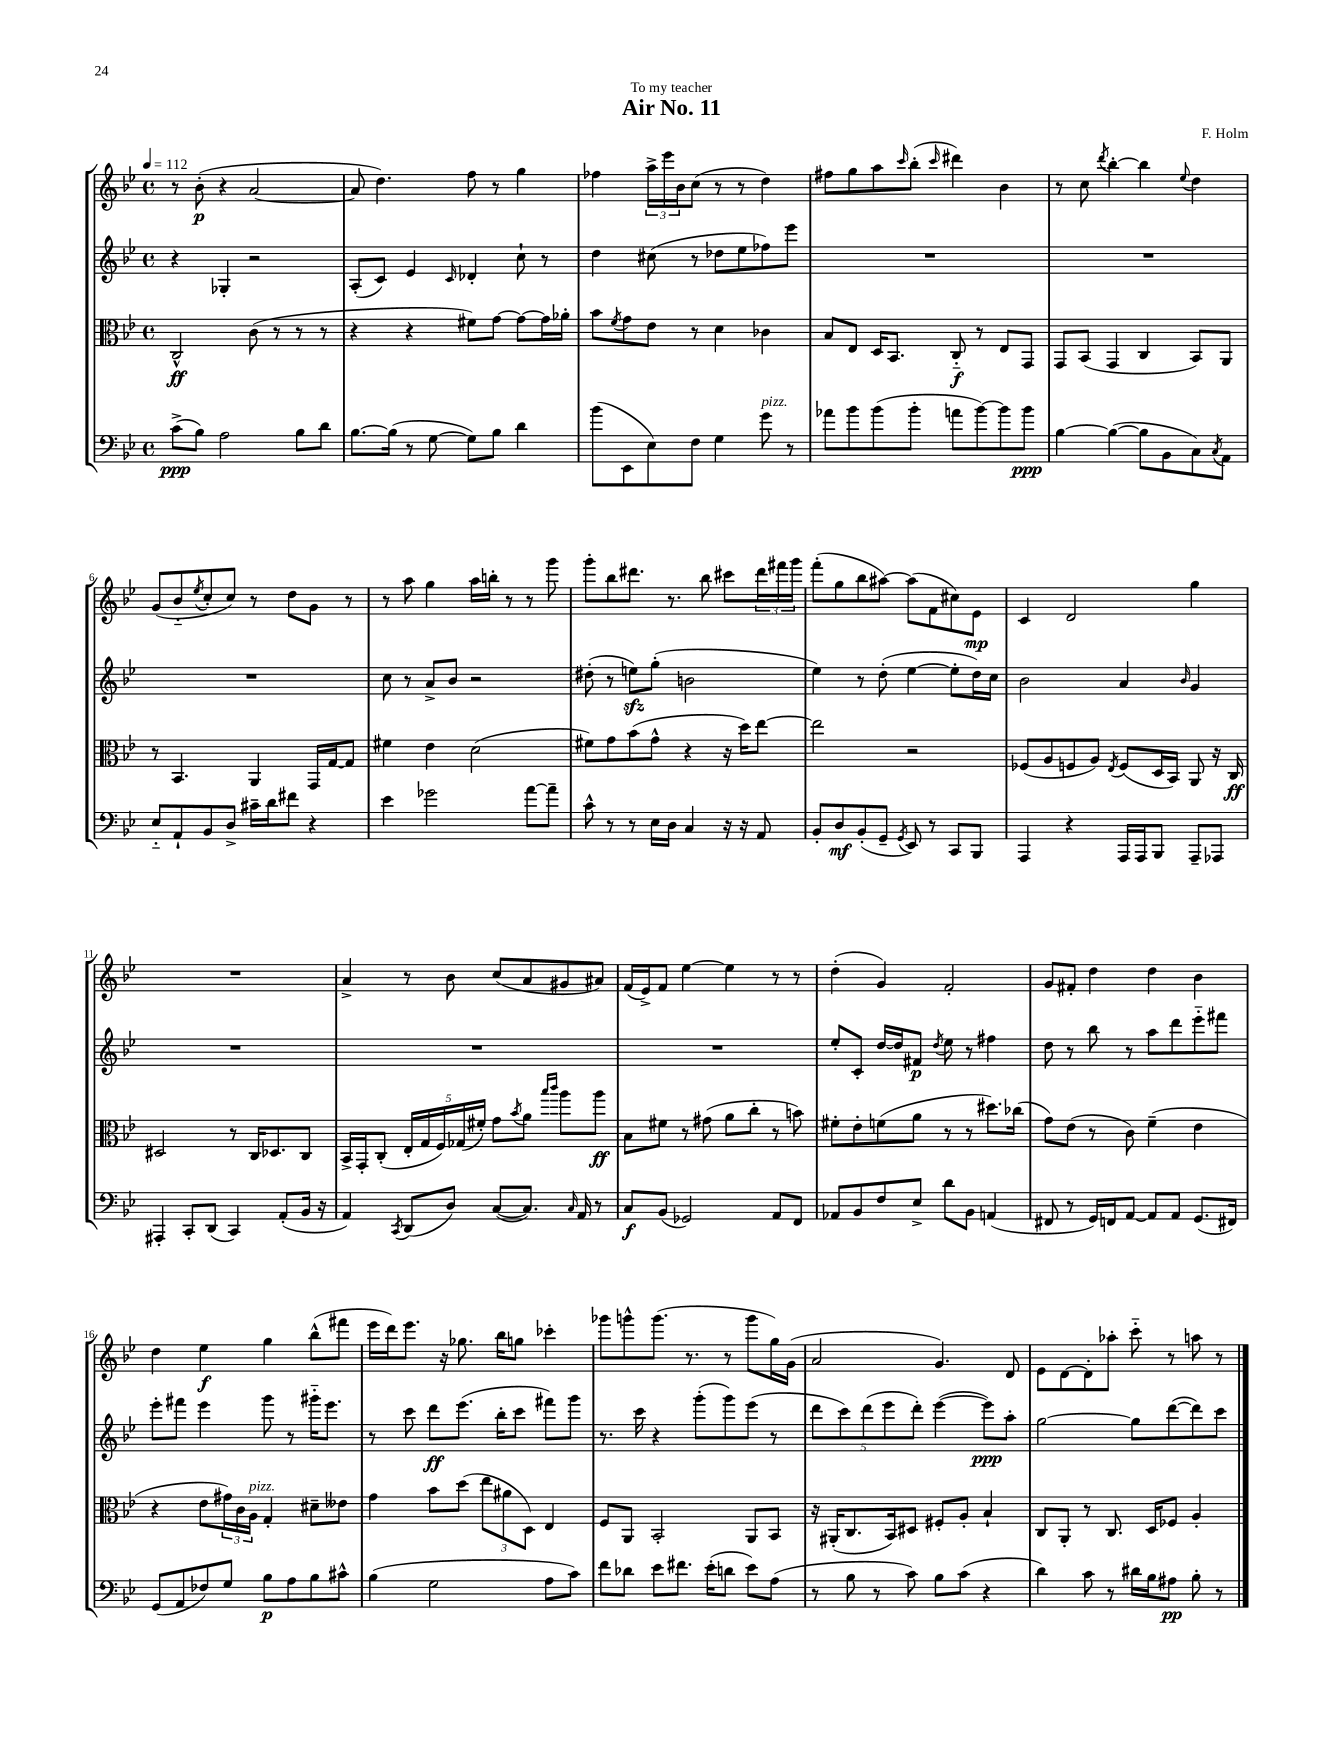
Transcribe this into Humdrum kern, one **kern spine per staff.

**kern	**kern	**kern	**kern
*staff4	*staff3	*staff2	*staff1
*clefF4	*clefC3	*clefG2	*clefG2
*k[b-e-]	*k[b-e-]	*k[b-e-]	*k[b-e-]
*M4/4	*M4/4	*M4/4	*M4/4
*met(c)	*met(c)	*met(c)	*met(c)
*MM112	*MM112	*MM112	*MM112
(8c^	2C^^	4r	8r
8B-)	.	.	(8b-'
2A	.	4G-'	4r
.	(8c	2r	[2a
.	8r	.	.
8B-	8r	.	.
8d	8r	.	.
=	=	=	=
[8.B-	4r	(8A'	8a]
.	.	8c)	4.dd)
(16B-]	.	.	.
8r	4r	4e-	.
[8G	.	.	.
.	.	16qqc	.
8G])	8f#)	4d-'	8ff
8B-	[8g	.	8r
4d	8g_	8cc`	4gg
.	16g]	8r	.
.	16a-'	.	.
=	=	=	=
(8b-	8b-	4dd	4ff-
.	8qf	.	.
8EE-	8g	.	.
8E-)	8e-	(8cc#	24aa^
.	.	.	24eee-
.	.	.	24b-
8F	8r	8r	(8cc
4G	4d	8dd-	8r
.	.	8ee-	8r
8g	4c-	8ff-)	4dd)
8r	.	8eee-	.
=	=	=	=
8a-	8B-	1r	8ff#
8b-	8E-	.	8gg
(8b-	16D	.	8aa
.	8.BB-	.	.
.	.	.	16qqccc
8b-'	.	.	(8bb-'
.	.	.	16qqccc
8a	8C'~	.	4ddd#)
[8b-)	8r	.	.
8b-]	8E-	.	4b-
8b-	8GG	.	.
=	=	=	=
[4B-	8GG	1r	8r
.	(8BB-	.	8cc
.	.	.	8qddd
(4B-_	4GG	.	[4bb-'
8B-]	4C	.	4bb-]
8BB-	.	.	.
.	.	.	8qqee-
8C)	8BB-)	.	4dd
8qC	.	.	.
8AA	8AA	.	.
=	=	=	=
8E-'~	8r	1r	(8g
8AA`	4.BB-	.	8b-'~
.	.	.	8qee-
8BB-	.	.	8cc'
8D^	.	.	8cc)
16c#~	4AA	.	8r
16d	.	.	.
8f#	.	.	8dd
4r	16GG	.	8g
.	[16G	.	.
.	8G]	.	8r
=	=	=	=
4e-	4f#	8cc	8r
.	.	8r	8aa
2g-	4e-	8a^	4gg
.	.	8b-	.
.	(2d	2r	16aa
.	.	.	16bb'
.	.	.	8r
[8a	.	.	8r
8a~]	.	.	8ggg
=	=	=	=
8c^^	8f#)	(8dd#'	8ggg'
8r	8g	8r	8bb-
8r	(8b-	8ee)	8.ddd#
16E-	8g^^	(8gg'	.
16D	.	.	8.r
4C	4r	2b	.
.	.	.	8bb-
16r	16r	.	8ccc#
16r	16dd)	.	.
8AA	[8ee-	.	24ddd#
.	.	.	24fff#
.	.	.	24ggg
=	=	=	=
8BB-'	2ee-]	4ee-)	(8fff'
8D	.	.	8gg
(8BB-'	.	8r	8bb-
8GG~	.	(8dd'	[8aa#)
8qGG	.	.	.
8EE-)	2r	[4ee-	(8aa#]
8r	.	.	8f
8CC	.	8ee-']	8cc#)
8BBB-	.	16dd)	8e-
.	.	16cc	.
=	=	=	=
4AAA	(8F-	2b-	4c
.	8A	.	.
4r	8F	.	2d
.	8A)	.	.
.	8qE-	.	.
16AAA	(8F	4a	.
16AAA	.	.	.
8BBB-	16D	.	.
.	16BB-)	.	.
.	.	16qqb-	.
8AAA~	8AA	4g	4gg
8AAA-	16r	.	.
.	16C	.	.
=	=	=	=
4AAA#'	2D#	1r	1r
8CC'	.	.	.
(8DD	.	.	.
4CC)	8r	.	.
.	16C	.	.
.	8.D-	.	.
(8AA'	.	.	.
16BB-	8C	.	.
16r	.	.	.
=	=	=	=
4AA)	16BB-^	1r	4a^
.	16GG'	.	.
.	(8C'	.	.
8qCC	.	.	.
(8DD	20E-'	.	8r
.	20G	.	.
.	20F)	.	.
8D)	.	.	8b-
.	(20G-	.	.
.	20f#')	.	.
([8C	8g	.	(8cc
.	8qb-	.	.
8.C])	8a	.	8a
.	16qqbb-	.	.
.	16qqccc	.	.
.	8aa	.	8g#
16qqC	.	.	.
16AA	.	.	.
8r	8aa	.	8a#)
=	=	=	=
8C	8B-	1r	(16f
.	.	.	16e-^)
(8BB-	8f#	.	8f
2GG-)	8r	.	[4ee-
.	(8g#	.	.
.	8a	.	4ee-]
.	8cc'	.	.
8AA	8r	.	8r
8FF	8b)	.	8r
=	=	=	=
8AA-	8f#'	8ee-'	(4dd'
8BB-	8e-'	8c'	.
8F	(8f	[16dd	4g)
.	.	16dd]	.
8E-^	8a	8f#	.
.	.	8qdd	.
8d	8r	8ee-	2f'
8BB-	8r	8r	.
(4AA	8.dd#)	4ff#	.
.	(16cc-	.	.
=	=	=	=
8FF#	8g)	8dd	8g
8r	(8e-	8r	8f#'
16GG)	8r	8bb-	4dd
16FF	.	.	.
[8AA	8c)	8r	.
8AA]	(4f~	8aa	4dd
8AA	.	8ddd	.
(8.GG	4e-	8eee-'~	4b-
.	.	8fff#	.
16FF#)	.	.	.
=	=	=	=
(8GG	4r	8eee-'	4dd
8AA	.	8fff#	.
8F-)	8e-	4eee-	4ee-
8G	24g#)	.	.
.	24c	.	.
.	24A	.	.
8B-	4G'	8ggg	4gg
8A	.	8r	.
8B-	8d#~	16ggg#'~	(8bb-^^
.	.	8.eee-	.
8c#^^	8e--	.	8fff#
=	=	=	=
(4B-	4g	8r	16eee-
.	.	.	16ddd)
.	.	8ccc	8.eee-
2G	8b-	8ddd	.
.	.	.	16r
.	(8dd	(8.eee-	8.gg-
.	12ee-	.	.
.	.	16bb-'	16bb-
.	12a#	.	.
.	.	8ccc	8gg
.	12D)	.	.
8A	4E-	8fff#)	4ccc-'
8c)	.	8ggg	.
=	=	=	=
8f	8F	8.r	8ggg-
8d-	8AA	.	8ggg^^
.	.	16ccc	.
8e-	2BB-'	4r	(8.ggg
8.f#	.	.	.
.	.	.	8.r
.	.	(8ggg'	.
(16e-'	.	.	.
8d	.	8ggg)	8r
8e-)	8AA	(8eee-	8ggg
(8A	8BB-	8r	16gg)
.	.	.	(16g
=	=	=	=
8r	16r	10ddd	2a
.	(16AA#'	.	.
.	.	10ccc)	.
8B-	8.C	.	.
.	.	(10ddd	.
8r	.	.	.
.	.	10eee-	.
.	16BB-)	.	.
8c)	8D#	.	.
.	.	10ddd')	.
8B-	8F#'	([4eee-	4.g)
(8c	8A'	.	.
4r	4B-`	8eee-])	.
.	.	8aa'	8d
=	=	=	=
4d)	8C	[2gg	8e-
.	8AA'	.	[8d
8c	8r	.	8d']
8r	8.C	.	8aa-'
16d#	.	8gg]	8ccc'~
16B-	16D	.	.
8A#	8F-	([8ddd	8r
8B-'	4A'	8ddd])	8aa
8r	.	8ccc	8r
==	==	==	==
*-	*-	*-	*-
